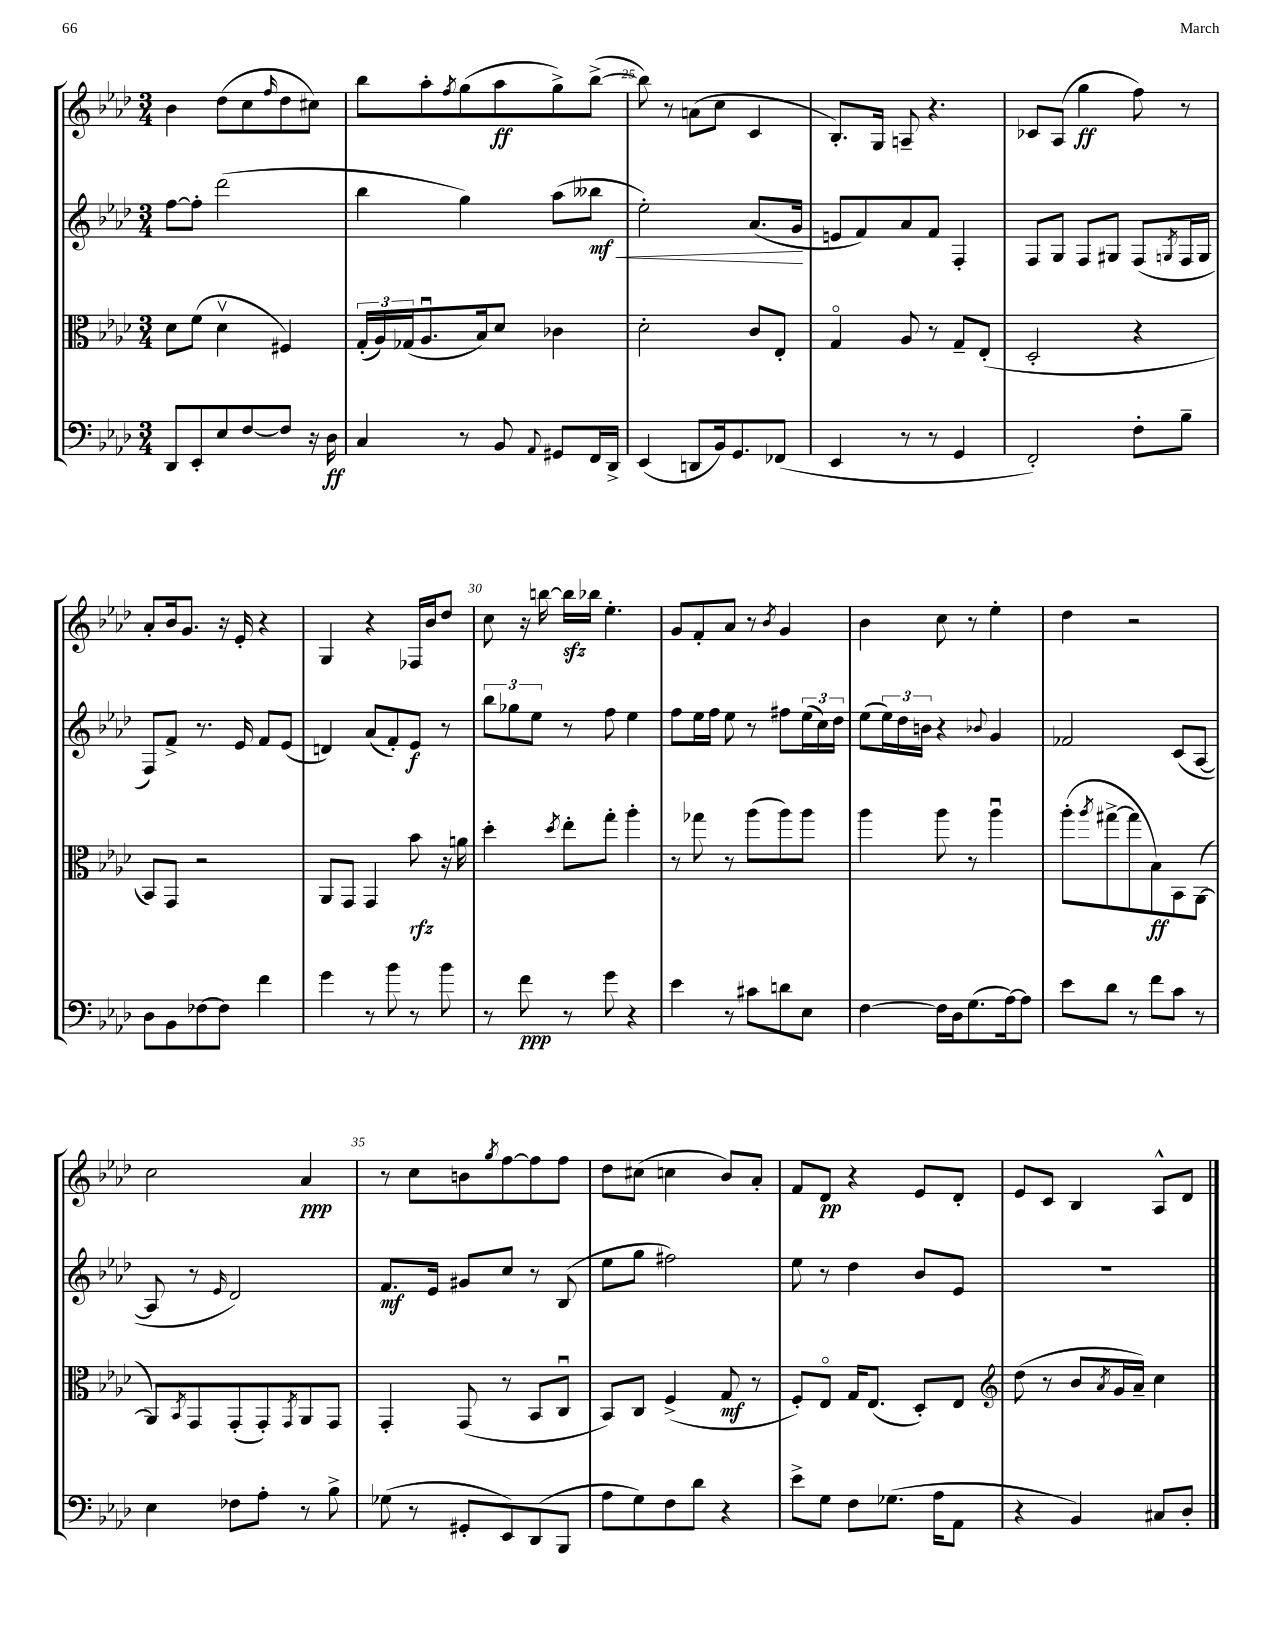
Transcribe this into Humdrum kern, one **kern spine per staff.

**kern	**dynam	**kern	**dynam	**kern	**dynam	**kern	**dynam
*part4	*part4	*part3	*part3	*part2	*part2	*part1	*part1
*staff4	*staff4	*staff3	*staff3	*staff2	*staff2	*staff1	*staff1
*clefF4	*	*clefC3	*	*clefG2	*	*clefG2	*
*k[b-e-a-d-]	*	*k[b-e-a-d-]	*	*k[b-e-a-d-]	*	*k[b-e-a-d-]	*
*M3/4	*	*M3/4	*	*M3/4	*	*M3/4	*
=23	=23	=23	=23	=23	=23	=23	=23
8DD-/L	.	8d-\L	.	[8ff\L	.	4b-\	.
8EE-'/	.	(8f\J	.	8ff'\J]	.	.	.
8E-/	.	4d-v\	.	(2ddd-\	.	(8dd-\L	.
[8F/	.	.	.	.	.	8cc\	.
.	.	.	.	.	.	16qqff/	.
8F/J]	.	4F#X/)	.	.	.	8dd-\	.
16r	.	.	.	.	.	8cc#X\J)	.
16D-\	ff	.	.	.	.	.	.
=24	=24	=24	=24	=24	=24	=24	=24
4C/	.	(24G'/LL	.	4bb-\	.	8bb-\L	.
.	.	24A-/)	.	.	.	.	.
.	.	(24G-X/J	.	.	.	.	.
.	.	8.A-u/	.	.	.	8aa-'\	.
.	.	.	.	.	.	8qff/	.
8r	.	.	.	4gg\)	.	(8gg\	.
.	.	16B-/k)	.	.	.	.	.
8BB-/	.	8d-/J	.	.	.	8aa-\	ff
8qqAA-/	.	.	.	.	.	.	.
8GG#X/L	.	4c-X\	.	(8aa-\L	.	8gg^\)	.
!	!	!	!	!	!LO:HP:b	!	!
16FF/L	.	.	.	8bb--X\J	< mf	([8bb-^\J	.
16DD-^/JJ	.	.	.	.	.	.	.
=25	=25	=25	=25	=25	=25	=25	=25
(4EE-/	.	2d-'\	.	2ee-'\)	.	8bb-\])	.
.	.	.	.	.	.	8r	.
8DDn/L	.	.	.	.	.	(8an\L	.
16BB-/k)	.	.	.	.	.	8cc\J	.
8.GG/	.	.	.	.	.	.	.
.	.	8c/L	.	(8.a-/L	.	4c/	.
(8FF-X/J	.	8E-'/J	.	.	.	.	.
.	.	.	.	16g/Jk	.	.	.
.	.	.	.	.	[	.	.
=26	=26	=26	=26	=26	=26	=26	=26
4EE-/	.	4G/	.	8en/L	.	8.B-'/L)	.
.	.	.	.	8f/)	.	.	.
.	.	.	.	.	.	16G/Jk	.
8r	.	8A-/	.	8a-/	.	8An~/	.
8r	.	8r	.	8f/J	.	4.r	.
4GG/	.	8G~/L	.	4F'/	.	.	.
.	.	(8E-'/J	.	.	.	.	.
=27	=27	=27	=27	=27	=27	=27	=27
2FF'/)	.	2D-'/	.	8F/L	.	8c-X/L	.
.	.	.	.	8G/J	.	(8A-/J	.
.	.	.	.	8F/L	.	4gg\	ff
.	.	.	.	8G#X/J	.	.	.
8F'\L	.	4r	.	(8F/L	.	8ff\)	.
.	.	.	.	8qGn/	.	.	.
8B-~\J	.	.	.	16F/L	.	8r	.
.	.	.	.	16G/JJ	.	.	.
!!LO:LB:g=z
=28	=28	=28	=28	=28	=28	=28	=28
8D-\L	.	8BB-/L)	.	8F/L)	.	8a-'/L	.
8BB-\	.	8GG/J	.	8f^/J	.	16b-/k	.
.	.	.	.	.	.	8.g/J	.
[8F-X\	.	2r	.	8.r	.	.	.
8F-\J]	.	.	.	.	.	16r	.
.	.	.	.	16e-/	.	16e-'/	.
4f\	.	.	.	8f/L	.	4r	.
.	.	.	.	(8e-/J	.	.	.
=29	=29	=29	=29	=29	=29	=29	=29
4g\	.	8AA-/L	.	4dn/)	.	4G/	.
.	.	8GG/J	.	.	.	.	.
8r	.	4GG/	.	(8a-/L	.	4r	.
8b-\	.	.	.	8f'/)	.	.	.
8r	.	8b-\	rfz	8e-/J	f	16F-X/LL	.
.	.	.	.	.	.	16b-/J	.
8b-\	.	16r	.	8r	.	8dd-/J	.
.	.	16an\	.	.	.	.	.
=30	=30	=30	=30	=30	=30	=30	=30
8r	.	4dd-'\	.	12bb-\L	.	8cc\	.
.	.	.	.	12gg-X\	.	.	.
8f\	ppp	.	.	.	.	16r	.
.	.	.	.	12ee-\J	.	.	.
.	.	.	.	.	.	[16bbn\	.
.	.	8qdd-/	.	.	.	.	.
8r	.	8ee-'\L	.	8r	.	16bbzz\LL]	.
.	.	.	.	.	.	16bb-X\JJ	.
8g\	.	8gg'\J	.	8ff\	.	4.ee-'\	.
4r	.	4aa-'\	.	4ee-\	.	.	.
=31	=31	=31	=31	=31	=31	=31	=31
4e-\	.	8r	.	8ff\L	.	8g/L	.
.	.	8gg-X\	.	16ee-\L	.	8f'/	.
.	.	.	.	16ff\JJ	.	.	.
8r	.	8r	.	8ee-\	.	8a-/J	.
8c#X\L	.	(8aa-\L	.	8r	.	8r	.
.	.	.	.	.	.	8qb-/	.
8dn\	.	8aa-\)	.	8ff#X\L	.	4g/	.
8E-\J	.	8aa-\J	.	(24ee-\L	.	.	.
.	.	.	.	24cc\)	.	.	.
.	.	.	.	24dd-\JJ	.	.	.
=32	=32	=32	=32	=32	=32	=32	=32
[4F\	.	4aa-\	.	(8ee-\L	.	4b-\	.
.	.	.	.	24ee-\L)	.	.	.
.	.	.	.	24dd-\	.	.	.
.	.	.	.	24bn\JJ	.	.	.
16F\LL]	.	8aa-\	.	4r	.	8cc\	.
16D-\J	.	.	.	.	.	.	.
(8.G\	.	8r	.	.	.	8r	.
.	.	.	.	8qqb-X/	.	.	.
.	.	4aa-u\	.	4g/	.	4ee-'\	.
[16A-\k)	.	.	.	.	.	.	.
8A-\J]	.	.	.	.	.	.	.
=33	=33	=33	=33	=33	=33	=33	=33
8e-\L	.	(8aa-'\L	.	2f-X/	.	4dd-\	.
.	.	8qaa-/	.	.	.	.	.
8d-\J	.	[8gg#X^\	.	.	.	.	.
8r	.	8gg#\]	.	.	.	2r	.
8f\L	.	8B-\)	ff	.	.	.	.
8c\J	.	8BB-\	.	(8c/L	.	.	.
8r	.	([8AA-\J	.	[8A-/J	.	.	.
!!LO:LB:g=z
=34	=34	=34	=34	=34	=34	=34	=34
4E-\	.	8AA-/L])	.	8A-/]	.	2cc\	.
.	.	8qBB-/	.	.	.	.	.
.	.	8GG/	.	8r	.	.	.
.	.	.	.	16qqe-/	.	.	.
8F-X\L	.	(8GG'/	.	2d-/)	.	.	.
8A-'\J	.	8GG'/)	.	.	.	.	.
.	.	8qGG/	.	.	.	.	.
8r	.	8AA-/	.	.	.	4a-/	ppp
8B-^\	.	8GG/J	.	.	.	.	.
=35	=35	=35	=35	=35	=35	=35	=35
(8G-X\	.	4GG'/	.	8.f/L	mf	8r	.
8r	.	.	.	.	.	8cc\L	.
.	.	.	.	16e-/Jk	.	.	.
8GG#X'/L	.	(8GG/	.	8g#X/L	.	8bn\	.
.	.	.	.	.	.	8qgg/	.
8EE-/)	.	8r	.	8cc/J	.	[8ff\	.
(8DD-/	.	8BB-/L	.	8r	.	8ff\]	.
8BBB-/J	.	8Cu/J	.	(8B-/	.	8ff\J	.
=36	=36	=36	=36	=36	=36	=36	=36
8A-\L	.	8BB-/L)	.	8ee-\L	.	8dd-\L	.
8G\)	.	8C/J	.	8gg\J	.	(8cc#X\J	.
8F\	.	(4F^/	.	2ff#X\)	.	4ccn\	.
8d-\J	.	.	.	.	.	.	.
4r	.	8G/	mf	.	.	8b-/L)	.
.	.	8r	.	.	.	8a-'/J	.
=37	=37	=37	=37	=37	=37	=37	=37
8e-^\L	.	8F'/L)	.	8ee-\	.	8f/L	.
8G\J	.	8E-/J	.	8r	.	8d-/J	pp
8F\L	.	16G/KL	.	4dd-\	.	4r	.
.	.	(8.E-/J	.	.	.	.	.
(8.G-X\J	.	.	.	.	.	.	.
.	.	8D-'/L)	.	8b-/L	.	8e-/L	.
16A-\KL	.	.	.	.	.	.	.
8AA-\J	.	8E-/J	.	8e-/J	.	8d-'/J	.
=38	=38	=38	=38	=38	=38	=38	=38
*	*	*clefG2	*	*	*	*	*
4r	.	(8dd-\	.	2.r	.	8e-/L	.
.	.	8r	.	.	.	8c/J	.
4BB-/)	.	8b-/L	.	.	.	4B-/	.
.	.	8qa-/	.	.	.	.	.
.	.	16g/L	.	.	.	.	.
.	.	16a-~/JJ)	.	.	.	.	.
8C#X/L	.	4cc\	.	.	.	8A-^^/L	.
8D-'/J	.	.	.	.	.	8d-/J	.
==	==	==	==	==	==	==	==
*-	*-	*-	*-	*-	*-	*-	*-
